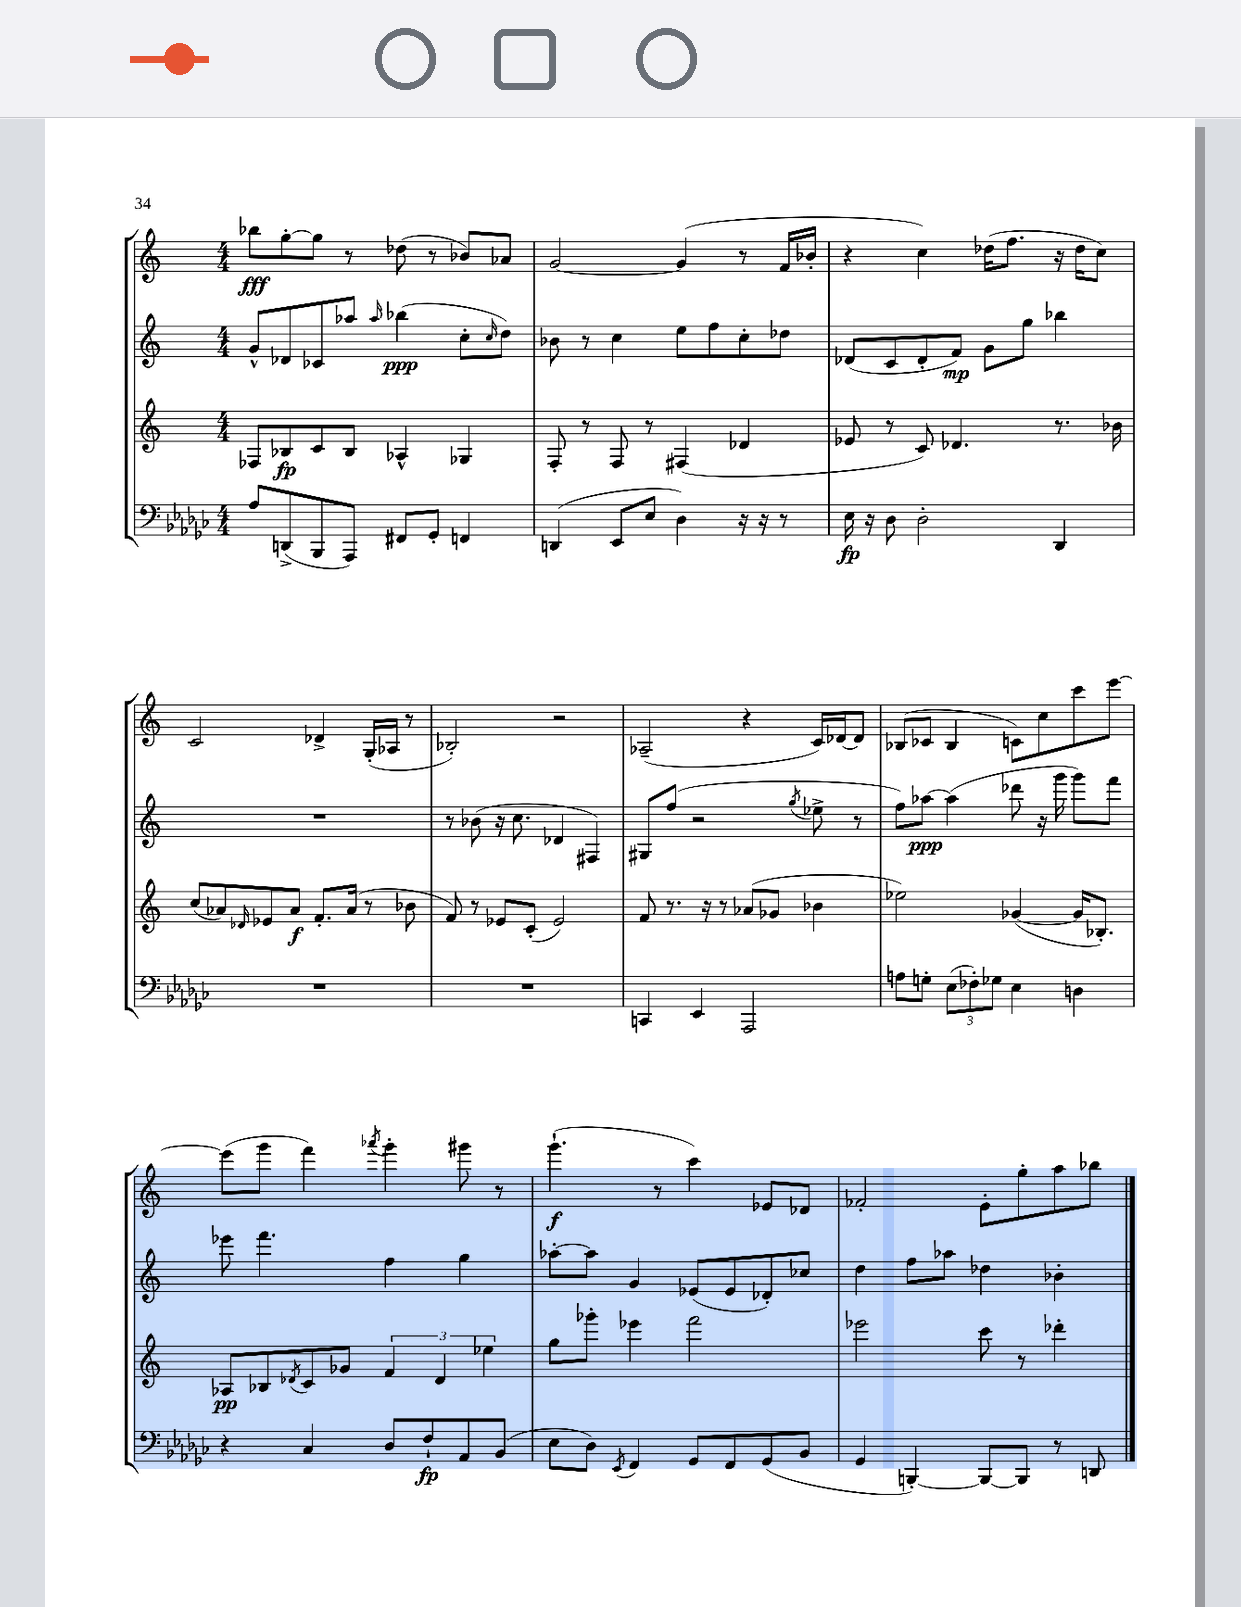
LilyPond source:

<<
\new StaffGroup <<
\new Staff = "s0" {
    \clef treble \key c \major \numericTimeSignature \time 4/4
    bes''8\fff g''8~-. g''8 r8 des''8( r8 bes'8) aes'8 |
    g'2~ g'4( r8 f'16 bes'16-. |
    r4 c''4) des''16( f''8. r16 des''16 c''8) |
    c'2 des'4-> g16-.( aes16 r8 |
    bes2-.) r2 |
    aes2--( r4 c'16) des'16~ des'8 |
    bes8( ces'8 bes4 c'8) c''8 c'''8 e'''8~ |
    e'''8( g'''8 f'''4) \acciaccatura { aes'''8 } g'''4-. gis'''8 r8 |
    g'''4.-!\f( r8 c'''4) ees'8 des'8 |
    fes'2-. e'8-. g''8-. a''8 bes''8 \bar "|." |
}
\new Staff = "s1" {
    \clef treble \key c \major \numericTimeSignature \time 4/4
    g'8-^ des'8 ces'8 aes''8 \grace { aes''16 } bes''4\ppp( c''8-. \grace { c''16 } d''8) |
    bes'8 r8 c''4 e''8 f''8 c''8-. des''8 |
    des'8( c'8 des'8-. f'8\mp) g'8 g''8 bes''4 |
    R1 |
    r8 bes'8( r16 c''8. des'4 fis4) |
    gis8 f''8( r2 \acciaccatura { g''8 } ees''8-> r8 |
    f''8) aes''8~\ppp aes''4( des'''8 r16 g'''16 g'''8) f'''8 |
    ees'''8 f'''4. f''4 g''4 |
    aes''8~-. aes''8 g'4 ees'8( ees'8 des'8-.) ces''8 |
    d''4 f''8 aes''8 des''4 bes'4-. \bar "|." |
}
\new Staff = "s2" {
    \clef treble \key c \major \numericTimeSignature \time 4/4
    fes8 bes8\fp c'8 bes8 aes4-^ ges4 |
    f8-. r8 f8 r8 fis4( des'4 |
    ees'8 r8 c'8) des'4. r8. bes'16 |
    c''8( aes'8) \grace { des'16 } ees'8 aes'8\f f'8.-. aes'16( r8 bes'8 |
    f'8) r8 ees'8 c'8-.( ees'2) |
    f'8 r8. r16 r8 aes'8( ges'8 bes'4 |
    ees''2) ges'4~( ges'16 bes8.-.) |
    aes8\pp bes8 \acciaccatura { des'8 } c'8 ges'8 \tuplet 3/2 { f'4 des'4 ees''4 } |
    g''8 ges'''8-. ees'''4 f'''2 |
    ees'''2 c'''8 r8 des'''4-. \bar "|." |
}
\new Staff = "s3" {
    \clef bass \key ges \major \numericTimeSignature \time 4/4
    aes8 d,8->( bes,,8 aes,,8) fis,8 ges,8-. f,4 |
    d,4( ees,8 ees8 des4) r16 r16 r8 |
    ees16\fp r16 des8 des2-. des,4 |
    R1 |
    R1 |
    c,4 ees,4 aes,,2 |
    a8 g8-. \tuplet 3/2 { ees8( fes8-.) ges8 } ees4 d4 |
    r4 ces4 des8 f8-!\fp aes,8 bes,8( |
    ees8 des8) \acciaccatura { ees,8 } f,4 ges,8 f,8 ges,8( bes,8 |
    ges,4 b,,4~-.) b,,8~ b,,8 r8 d,8 \bar "|." |
}
>>
>>
\layout { \context { \Score \remove "Bar_number_engraver" } }
